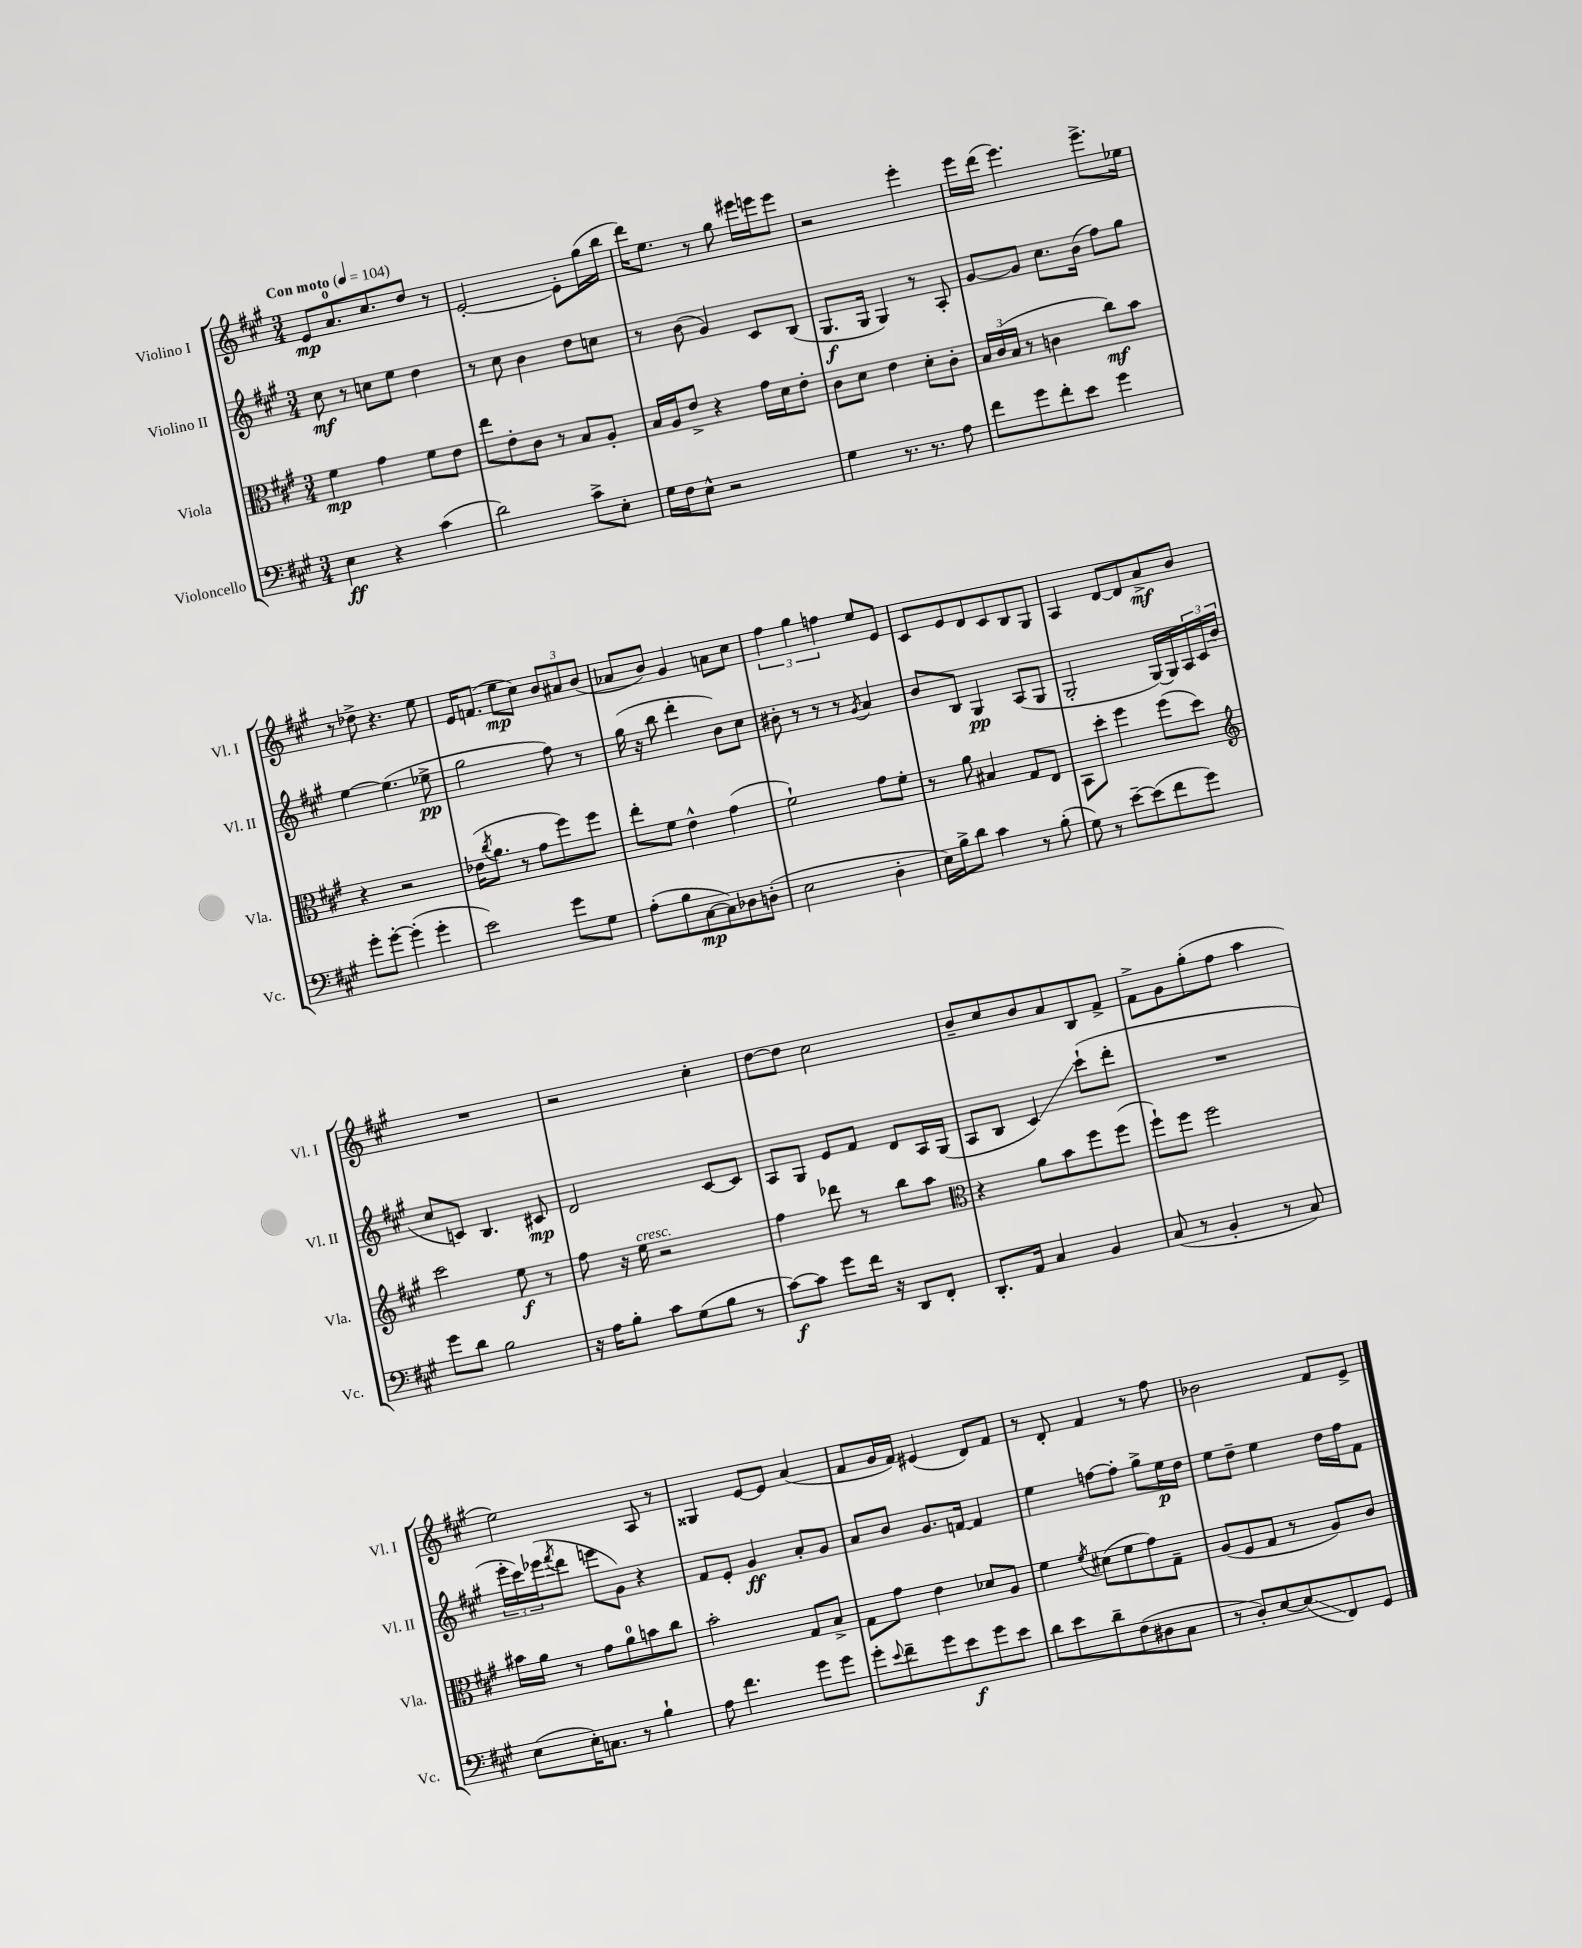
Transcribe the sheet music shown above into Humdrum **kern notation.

**kern	**kern	**kern	**kern
*staff4	*staff3	*staff2	*staff1
*clefF4	*clefC3	*clefG2	*clefG2
*k[f#c#g#]	*k[f#c#g#]	*k[f#c#g#]	*k[f#c#g#]
*M3/4	*M3/4	*M3/4	*M3/4
*MM104	*MM104	*MM104	*MM104
4E\	4f#\	8cc#\	8e/L
.	.	8r	8.a/
4r	4g#\	8cc\L	.
.	.	.	8.cc#/
.	.	8ee\J	.
(4c#\	8f#\L	4dd\	8dd/J
.	8e\J	.	8r
=	=	=	=
2d\)	8ee\L	8r	[2e'/
.	8e'\	8cc#\	.
.	8c#\J	4b\	.
.	8r	.	.
8c#^\L	8B/L	8dd\L	8e'\]L
8E'\J	8A'/J	8cc\J	(16gg#\L
.	.	.	16bb\JJ
=	=	=	=
16G#\LL	16B/LL	8r	16ddd\LK)
16F#\J	16A/J	.	8.ee\J
8E^^\J	8e^/J	(8b\	.
2r	4r	4g#/)	8r
.	.	.	8gg#\
.	16g#\LL	8c#/L	16eee#\LL
.	16d\J	.	16eee\J
.	8e'\J	(8B/J	8eee\J
=	=	=	=
4G#\	8c#\L	8.G#/L	2r
.	8d\J	.	.
.	.	16G#/Jk	.
8.r	4e\	4G#/)	.
8.r	.	.	.
.	8d'\L	8r	4eee'\
8A\	8c#'\J	8A'/	.
=	=	=	=
8f#\L	24B/LL	[8g#/L	16eee\LL
.	(24c#/	.	.
.	.	.	(16ddd\JJ
.	24B/JJ	.	.
8g#\	8r	8g#/]J	4.eee\)
8f#'\	4c\	8.cc#\L	.
8e\J	.	.	.
.	.	(16b\Jk	.
4g#\	8cc#\L)	8ff#\L)	8.eee^\L
.	8b\J	8gg#\J	.
.	.	.	16ee-\Jk
=	=	=	=
8g#'\L	4r	[4ee\	8r
[8g#'\J	.	.	8dd-^\
(4g#'\]	2r	(4.ee\]	4.r
4g#'\	.	.	.
.	.	8ee-^\	8ee\
=	=	=	=
2e\)	(16e-\LK	2gg#\	16e/LK
.	8qcc#/	.	.
.	8.a\J	.	(8.f/J
.	8r	.	8ee\L
.	8g#\L	.	8cc#\J)
8g#\L	8ff#\)	8ff#\)	12b/L
.	.	.	12a#/
8G#\J	8ff#\J	8r	.
.	.	.	(12b/J
=	=	=	=
(8A'\L	8ee'\L	(16gg#\	8a-/L
.	.	16r	.
8B\	8f#\J	8bb\	8b/J)
[8C#\	4e^^\	4ddd'\	4g#/
8C#\])	.	.	.
8D-\	(4g#\	8b\L)	8a\L
(8D'\J	.	8cc#\J	8cc#\J
=	=	=	=
2E\	2f#`\)	8b#'\	6ff#\
.	.	8r	.
.	.	.	6gg#\
.	.	8r	.
.	.	.	6ff\
.	.	8r	.
.	.	8qg#/	.
4D'\	8g#\L	4a/	8ee/L
.	8f#'\J	.	8e/J
=	=	=	=
16E\LL)	8r	8b/L	8c#/L
16B^\J	.	.	.
8d\J	8a\	8B/J	8e/
4c#\	4B#/	4G#/	8d/
.	.	.	8c#/
8r	8G#/L	(8A/L	8B/
(8B'\	8E/J	8G#/J	8G#/J
=	=	=	=
8G#\)	8BB\L	2G#'/	4A/
8r	8dd'\J	.	.
[8e~\L	4ff#\	.	[8d/L
(8e\]	.	.	8d/]
8f#\	(8ff#\L	[16G#/LL)	8a^/
.	.	16G#/]	.
8g#\J)	8dd\J)	24A/	8b/J
.	.	24c#/	.
.	.	(24b/JJ	.
=	=	=	=
*	*clefG2	*	*
8g#\L	2ccc#\	8cc#/L	2.r
8d\J	.	8c/J)	.
2B\	.	4.B/	.
.	8ee\	.	.
.	8r	8c#/	.
=	=	=	=
16r	8ff#\	2d/	2r
16A\LK	.	.	.
8B'\J	16r	.	.
.	16ee\	.	.
8c#\L	2r	.	.
(8G#\	.	.	.
8B\J	.	[8c#/L	4cc#'\
8r	.	8c#/]J	.
=	=	=	=
[8c#\L)	4ff#\	8A/L	[8dd\L
8c#\]J	.	8G#/J	8dd\]J
8g#\L	8ddd-\	8e/L	2cc#\
16f#\Jk	8r	8f#/J	.
16r	.	.	.
8DD/L	8bb\L	8d/L	.
8FF#'/J	8aa\J	16A/L	.
.	.	(16G#/JJ	.
=	=	=	=
*	*clefC3	*	*
8.DD'/L	4r	8A/L	8b~/L
.	.	8B/J	8cc#/
16AA/Jk	.	.	.
4C#/	8a\L	4c#/)	8b/
.	8b\	.	8a/
4BB/	8ff#\	(8ccc#`\L	8B/
.	(8ff#\J	8ddd'\J	8f#^/J
=	=	=	=
(8C#/	8ff#`\L)	2.r	8f#^\L
8r	8ff#\J	.	8g#\
4BB'/	2ff#\	.	(8gg#'\
.	.	.	8ff#\J
8r	.	.	4aa\
8C#/)	.	.	.
=	=	=	=
(8E\L	16b#\LL	24eee'\LL	2ee\)
.	.	24ccc#\)	.
.	16a\JJ	.	.
.	.	(24eee-\J	.
.	.	8qfff#/	.
16E'\K)	8r	8ddd\J	.
8.C\J	.	.	.
.	8g#\L	8eee\L	.
8r	8a\	8g#\J)	.
4B`\	8b\	4r	8A/
.	8cc#\J	.	8r
=	=	=	=
8A\	2b'\	8f#/L	4G##/
4.f#\	.	8e'/J	.
.	.	4g#/	[8e/L
.	.	.	8e/]J
8g#\L	8G#/L	8a'/L	(4a/
8g#\J	8B^/J	8g#/J	.
=	=	=	=
8g#'\L	8G#\L	8a/L	8f#/L
8qqe/	.	.	.
8f#~\	8g#\J	8b/J	16g#/L
.	.	.	16f#/JJ)
8g#\	4e\	8.g#/L	(4e#/
8e\	.	.	.
.	.	[16f/Jk	.
8g#\	8d-/L	4f/]	8d/L)
8e\J	8A/J	.	8f#/J
=	=	=	=
8d\L	4f#\	4ee\	8r
8e\	.	.	8d'/
.	8qf#/	.	.
8d~\	(8d#\L	[8ff\L	4f#/
(8F#\	8f#\	8ff'\]J	.
8D#\	8g#\)	8gg#^\L	8r
8C#\J	8G#~\J	16ee\L	8ff#\
.	.	16dd\JJ	.
=	=	=	=
8r	(8A/L	8ee\L	2b-\
8D'/L)	8F#/	8dd~\J	.
[8E/	8G#/J	4ee\	.
(8E/]	8r	.	.
8FF#/)	8A/L)	16dd\LL	8f#/L
.	.	16ff#\J	.
8GG#/J	8c#/J	8f#\J	8e^/J
==	==	==	==
*-	*-	*-	*-
